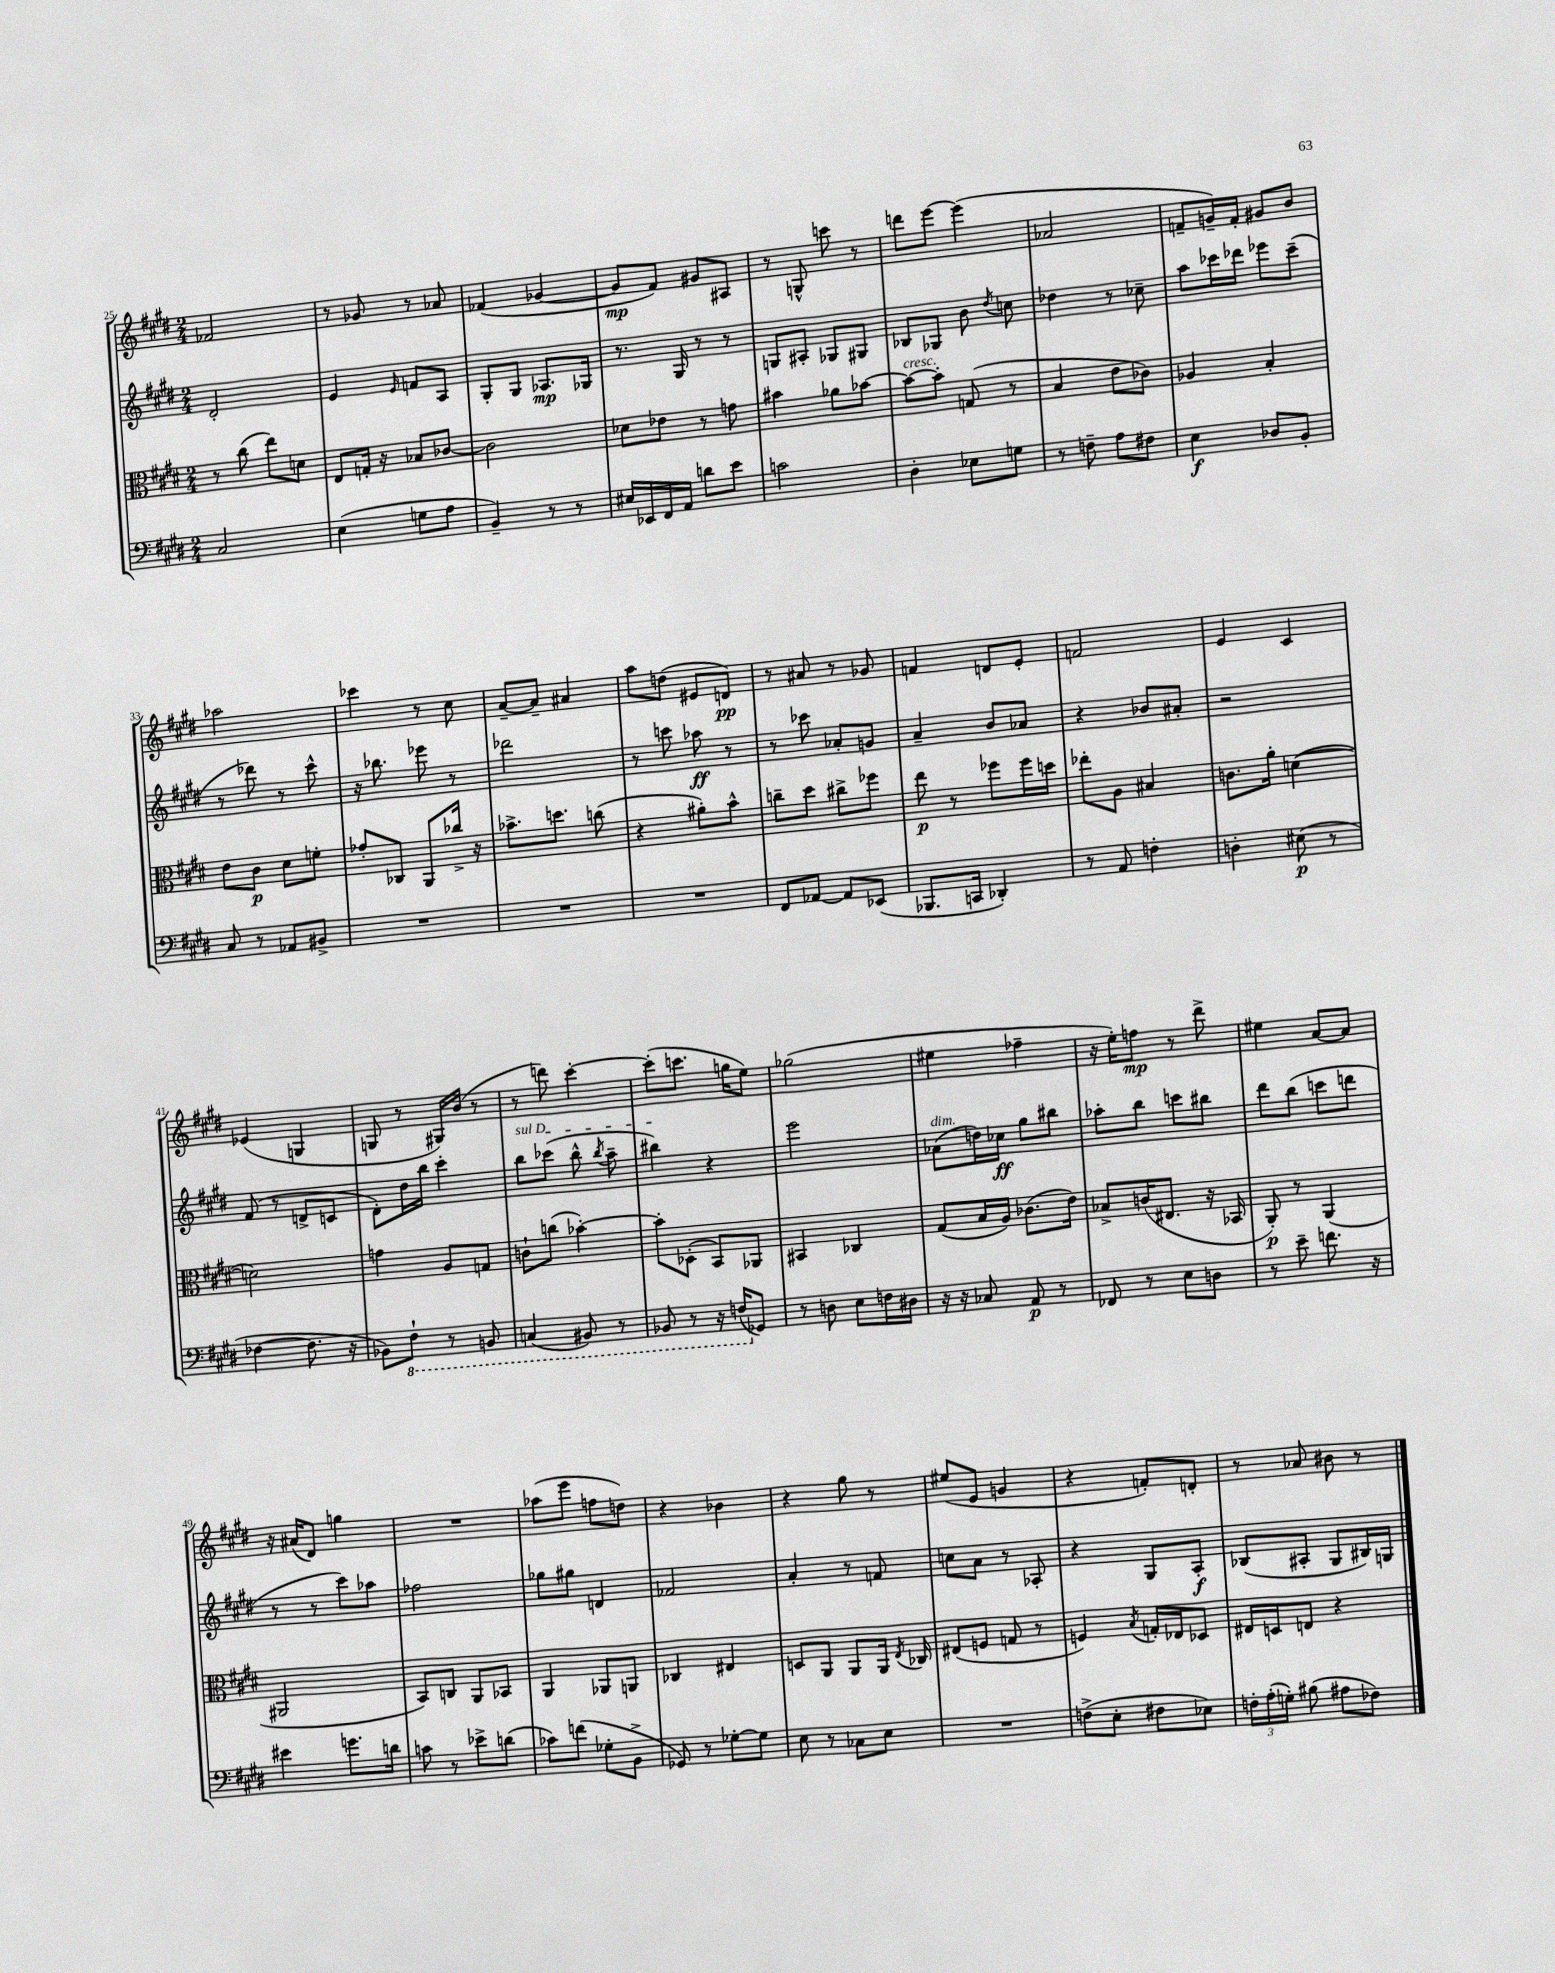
<<
\new StaffGroup <<
\new Staff = "s0" {
    \clef treble \key e \major \numericTimeSignature \time 2/4
    \autoBeamOff fes'2 |
    r8 ges'8 r8 aes'8 |
    fes'4( ges'4~ |
    ges'8[\mp fis'8]) gis'8[ ais8] |
    r8 g8-^ c'''8 r8 |
    d'''8[ e'''8]~ e'''4( |
    aes'2 |
    f'8[-- g'16--) f'16]-. gis'8[ b'8] |
    aes''2 |
    ces'''4 r8 cis''8 |
    a'8[~-- a'8]-- ais'4 |
    a''8[ d''8]( eis'8[ d'8]\pp) |
    r8 ais'8 r8 ges'8 |
    f'4 d'8[ e'8]-. |
    f'2 |
    e'4 cis'4 |
    ees'4( g4 |
    g8 r8 gis16[) b'16]( r8 |
    r8 d'''8) cis'''4~-. |
    cis'''8[-.( c'''8.] g''16[ e''8]) |
    ges''2( |
    eis''4 fes''4-- |
    r16 e''16[-.) f''8]\mp r8 dis'''8-> |
    eis''4 a'8[~ a'8] |
    r16 ais'16[( dis'8]) g''4 |
    R2 |
    aes''8[( e'''8] f''8[ d''8]) |
    r4 bes'4 |
    r4 gis''8 r8 |
    eis''8[( e'8] g'4 |
    r4 f'8[-.) d'8]-. |
    r8 aes'8 bis'8 r8 \bar "|." |
}
\new Staff = "s1" {
    \clef treble \key e \major \numericTimeSignature \time 2/4
    \autoBeamOff dis'2-. |
    e'4 \grace { e'16 } f'8[ a8] |
    gis8[-. gis8] aes8.[\mp ges16] |
    r8. gis16 r8 r8 |
    g8[ ais8]-. ges8[ gis8] |
    bes8[ ges8] b'8 \acciaccatura { dis''8 } c''8 |
    des''4 r8 ces''8-- |
    a''8[ ces'''16 des'''16] ees'''8[ ces'''8]--( |
    r8 des'''8) r8 cis'''8-^ |
    r16 bes''8. ees'''8 r8 |
    des'''2 |
    r8 c'''8 aes''8\ff r8 |
    r8 ces'''8 aes'8[-. g'8] |
    a'4-- b'8[ aes'8] |
    r4 bes'8[ ais'8]-. |
    r2 |
    fis'8( r8 d'8[-> c'8] |
    dis'8[-.) dis''16 b''16] cis'''4-. |
    \once \override TextSpanner.bound-details.left.text = \markup { \italic "sul D" } b''8[\startTextSpan ces'''8]( b''8-^ \acciaccatura { b''8 } a''8-- |
    bis''4\stopTextSpan) r4 |
    e'''2 |
    aes'8[^\markup { \italic "dim." }( d''16) ces''16]\ff gis''8[ bis''8] |
    aes''8[-. b''8] c'''8[ bis''8] |
    dis'''8[ b''8]( c'''8[ d'''8] |
    r8 r8 cis'''8[) aes''8] |
    fes''2 |
    ges''8[ gis''8] d'4 |
    fes'2 |
    a'4-. r8 f'8 |
    c''8[ a'8] r8 aes8-. |
    r4 gis8[ a8]-.\f |
    bes8[( ais8]-. gis8[ bis16) g16] \bar "|." |
}
\new Staff = "s2" {
    \clef alto \key e \major \numericTimeSignature \time 2/4
    \autoBeamOff r8 cis''8( e''8[) d'8] |
    e8[ g16]-. r16 bes8[ ces'8]~ |
    ces'2 |
    des'8[ ees'8] r8 g'8 |
    bis'4 aes'8[ bes'8]~ |
    bes'8[~^\markup { \italic "cresc." } bes'8]-. g8( r8 |
    b4 e'8[ ces'8]) |
    aes4 b4-. |
    e'8[ cis'8]\p dis'8[ f'8]-. |
    ges'8[-. ces8] a,8[ ces''16]-> r16 |
    bes'8.[-> d''8.] c''8( |
    r4 ais'8[-.) b'8]-^ |
    c''8[-- dis''8] cis''8[-> fes''8] |
    e''8\p r8 fes''8[ fes''16 d''16] |
    ees''8[-. a8] bis4 |
    c'8.[ a'16]-. d'4~( |
    d'2) |
    g'4 a8[ g8] |
    c'8[-! c''8]( bes'4~-.) |
    bes'8[-. des8]-.( b,8[) aes,8] |
    bis,4 ces4 |
    gis8[( b16 a16]) ces'8.[( e'16]) |
    bes8[-> c'16( eis8.] r16 bes,16 |
    a,8-.\p) r8 a,4( |
    ais,2 |
    b,8[) c8] a,8[ bes,8] |
    a,4 aes,8[ a,8] |
    ces4 eis4 |
    d8[ a,8] a,8[ a,16] \acciaccatura { e8 } ces16 |
    eis8[( f8] g8 r8 |
    f4) \acciaccatura { b8 } g16[-. ees16 des8] |
    eis16[ d16 e8] r4 \bar "|." |
}
\new Staff = "s3" {
    \clef bass \key e \major \numericTimeSignature \time 2/4
    \autoBeamOff cis2 |
    e4( g8[ a8] |
    b,4--) r8 r8 |
    eis16[ ees,16 fis,16 a,16] d'8[ e'8] |
    c'2 |
    dis4-. ees8[ g8] |
    r8 f8-- a8[ fis8] |
    e4\f des8[ b,8]-. |
    cis8 r8 aes,8[ bis,8]-> |
    R2 |
    R2 |
    R2 |
    fis,8[ aes,8]~ aes,8[ ees,8]( |
    bes,,8.[ c,16] des,4-.) |
    r8 a,8 f4-. |
    d4-. eis8\p( r8 |
    fes4~ fes8. r16 |
    bes,8[) \ottava #-1 fis,8]-! r8 b,,!8 |
    c,4( bis,,8) r8 |
    bes,,8 r8 r16 f,16[( \ottava #0 ges,8]) |
    r8 d8 e8[ f16 dis16] |
    r16 r16 ces8 a,8\p r8 |
    fes,8 r8 e8[ d8] |
    r8 e'8-- f'8. r16 |
    eis'4 g'8.[ d'16] |
    c'8 r8 ees'8[-> d'8]( |
    ces'8[) f'8]( ges8[-. b,8]-> |
    ges,8) r8 ges8[~-. ges8] |
    e8 r8 ces8[ e8] |
    R2 |
    f8[->( e8]-. fis8[ ees8]) |
    \tuplet 3/2 { f16[-. a16-.( g16]-.) } bis8( ais8[ fes8]) \bar "|." |
}
>>
>>
\layout { \context { \Score currentBarNumber = #25 } }
